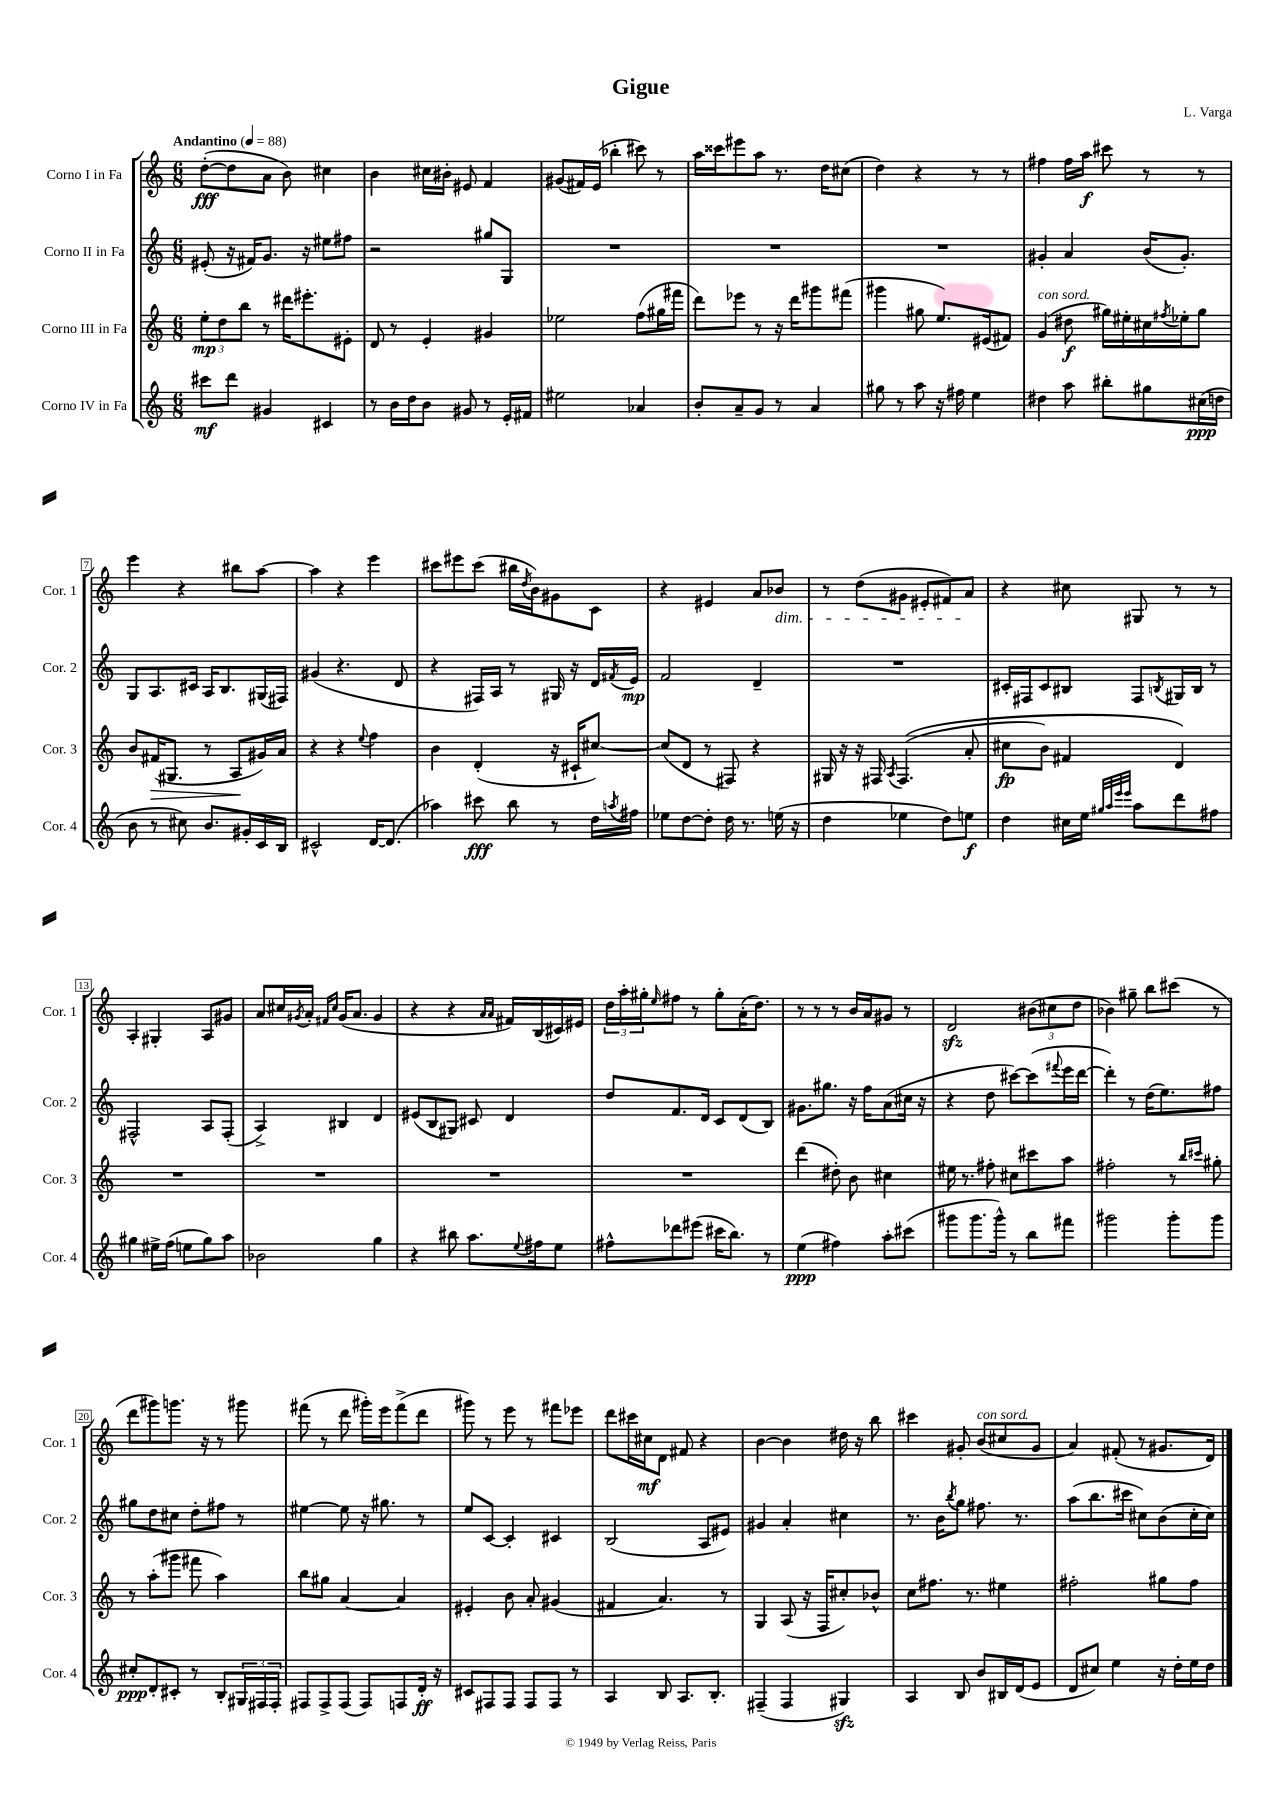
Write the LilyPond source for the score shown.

\header { title = "Gigue" composer = "L. Varga" }
<<
\new StaffGroup <<
\new Staff = "s0" \with { instrumentName = "Corno I in Fa" shortInstrumentName = "Cor. 1" } {
    \clef treble \key c \major \numericTimeSignature \time 6/8 \tempo "Andantino" 4 = 88
    d''8~-.\fff( d''8 a'8 b'8) cis''4 |
    b'4 cis''16 bis'16-. eis'8 f'4 |
    gis'8( fis'16) e'16( bes''4-. cis'''8) r8 |
    a''16 cisis'''16 eis'''8 a''8 r8. d''16 cis''8( |
    d''4) r4 r8 r8 |
    fis''4 fis''16 a''16\f cis'''8 r8 r8 |
    e'''4 r4 bis''8 a''8~ |
    a''4 r4 e'''4 |
    cis'''8 eis'''8 cis'''8( bis''16 \acciaccatura { d''8 } b'16) gis'8 c'8 |
    r4 eis'4 a'8 bes'8\dim |
    r8 d''8( gis'8 eis'8-. fis'8) a'8\! |
    r4 cis''8 gis8 r8 r8 |
    a4-. gis4-. a8 gis'8 |
    a'8 cis''16 \acciaccatura { gis'8 } a'16-. \grace { fis'16 cis''16 } gis'16( a'8. gis'4 |
    r4 r4 \grace { a'16 a'16 } fis'16) b16( cis'16) eis'16 |
    \tuplet 3/2 { d''16 a''16-. gis''16-. } \grace { e''16 } fis''8 r8 gis''8-. a'16-.( d''8.) |
    r8 r8 r8 b'16 a'16 gis'8 r8 |
    d'2\sfz \tuplet 3/2 { bis'8( cis''8 d''8 } |
    bes'4) gis''8-- b''8 cis'''8( r8 |
    d'''8 gis'''8) g'''8. r16 r8 gis'''8 |
    fis'''8( r8 d'''8 gis'''16-.) e'''16 fis'''8->( d'''8 |
    gis'''8) r8 e'''8 r8 fis'''8 ees'''8 |
    d'''8 cis'''16 cis''16\mf d'8 fis'8 r4 |
    b'4~ b'4 dis''16 r16 b''8 |
    cis'''4 gis'8-. b'8^\markup { \italic "con sord." }( cis''8 gis'8 |
    a'4) fis'8-.( r8 gis'8. d'16) \bar "|." |
}
\new Staff = "s1" \with { instrumentName = "Corno II in Fa" shortInstrumentName = "Cor. 2" } {
    \clef treble \key c \major \numericTimeSignature \time 6/8
    eis'8-.( r16 fis'16) g'8. r16 eis''8 fis''8 |
    r2 gis''8 g8 |
    R2. |
    R2. |
    R2. |
    gis'4-. a'4 b'16( gis'8.-.) |
    g8 a8. cis'16 a16 b8. gis16( fis16) |
    gis'4( r4. d'8 |
    r4 fis16) a16 r8 gis16 r16 d'16 \acciaccatura { fis'8 } e'16\mp |
    f'2 d'4-- |
    R2. |
    cis'16-. fis16 cis'8 bis8 fis8 \acciaccatura { b8 } gis16 b16 r8 |
    fis2-^ a8 fis8-.( |
    a4->) bis4 d'4 |
    eis'8( b8 gis8) cis'8 d'4 |
    d''8 f'8. d'16 c'8 d'8( b8) |
    gis'8. gis''8. r16 f''16 a'8( cis''16 r16 |
    r4 d''8 cis'''8~) cis'''8( \appoggiatura { fis'''8 } e'''16 d'''16~ |
    d'''4-.) r8 d''16( e''8.) fis''8 |
    gis''8 d''8 cis''8 d''8-. fis''8 r8 |
    eis''4~ eis''8 r16 gis''8. r8 |
    e''8 c'8~ c'4-. cis'4 |
    b2( a8 eis'8) |
    gis'4 a'4-. cis''4 |
    r8. b'16 \acciaccatura { b''8 } g''8 fis''8. r8. |
    a''8( b''8. cis'''16 cis''8) b'8( cis''16-. cis''16) \bar "|." |
}
\new Staff = "s2" \with { instrumentName = "Corno III in Fa" shortInstrumentName = "Cor. 3" } {
    \clef treble \key c \major \numericTimeSignature \time 6/8
    \tuplet 3/2 { e''8-.\mp d''8 b''8 } r8 dis'''16 eis'''8.-. eis'8-. |
    d'8 r8 e'4-. gis'4 |
    ees''2 f''8( gis''16 fis'''16 |
    d'''8) ees'''8 r8 r16 d'''16 gis'''8 fis'''8( |
    gis'''4 gis''8 e''8.) eis'16( fis'8) |
    g'4^\markup { \italic "con sord." }( dis''8\f gis''16) eis''16-. cis''16 \acciaccatura { fis''8 } ees''16-. gis''8 |
    b'8 fis'16\>( gis8. r8 a8\! gis'16) a'16 |
    r4 r4 \appoggiatura { e''8 } f''4 |
    b'4 d'4-.( r16 cis'16-! cis''8~) |
    cis''8( d'8 r8 fis8) r4 |
    gis16 r16 r16 fis16 \acciaccatura { a8 } fis4.(\( a'8-. |
    cis''8\fp b'8) fis'4 d'4\) |
    R2. |
    R2. |
    R2. |
    R2. |
    d'''4( dis''8-.) b'8 cis''4 |
    eis''16 r8. fis''8-. cis''8 cis'''8 a''8 |
    fis''2-. r8 \grace { b''16 cis'''16 } gis''8-. |
    r8 a''8-.( gis'''8 fis'''8 a''4) |
    b''8 gis''8 a'4~ a'4 |
    eis'4-. b'8 a'8-. gis'4( |
    fis'4 a'4.) r8 |
    g4 a8( r16 f16 cis''8-.) bes'8-^ |
    c''8 fis''8. r8. eis''4 |
    fis''2-. gis''8 fis''8 \bar "|." |
}
\new Staff = "s3" \with { instrumentName = "Corno IV in Fa" shortInstrumentName = "Cor. 4" } {
    \clef treble \key c \major \numericTimeSignature \time 6/8
    cis'''8\mf d'''8 gis'4 cis'4 |
    r8 b'16 d''16 b'8 gis'8 r8 e'16-. fis'16 |
    eis''2 aes'4 |
    b'8-. a'8-- g'8 r8 a'4 |
    gis''8 r8 a''8 r16 fis''16 e''4 |
    dis''4 a''8 bis''8-. gis''8 cis''16\ppp( d''16 |
    b'8 r8 cis''8) b'8. gis'16-. c'16 b16 |
    cis'2-^ d'16~ d'8.( |
    aes''4) cis'''8\fff b''8 r8 d''16 \acciaccatura { a''8 } fis''16 |
    ees''8 d''8~ d''8-. d''16 r8. e''16( r16 |
    d''4 ees''4 d''8) e''8\f |
    d''4 cis''16 e''16 \grace { gis''32 a''32 e'''32 e'''32 } a''8 d'''8 fis''8 |
    gis''4 eis''16-> f''16( e''8 gis''8) a''8 |
    bes'2 g''4 |
    r4 bis''8 a''8. \appoggiatura { e''8 } fis''16 e''8 |
    fis''8-^ des'''8 eis'''8( cis'''16 b''8.) r8 |
    e''4\ppp( fis''4) a''8-. cis'''8( |
    gis'''8 gis'''8. gis'''16-^) r8 b''8 fis'''8 |
    gis'''2 gis'''8-. gis'''8 |
    cis''8-.\ppp d'8-. cis'8-. r8 b8-. \tuplet 3/2 { gis16 fis16 fis16-. } |
    fis8 fis8-> fis8( fis8) f8 d'16-.\ff r16 |
    cis'8 fis8 fis8 fis8 fis8 r8 |
    a4 b8 a8. b8.-. |
    fis4--( fis4 gis4\sfz) |
    a4 b8 b'8 bis16 d'16( e'8 |
    d'8 cis''8) e''4 r16 d''16-. e''16 d''16 \bar "|." |
}
>>
>>
\layout { \context { \Score \override BarNumber.stencil = #(make-stencil-boxer 0.1 0.3 ly:text-interface::print) } }
